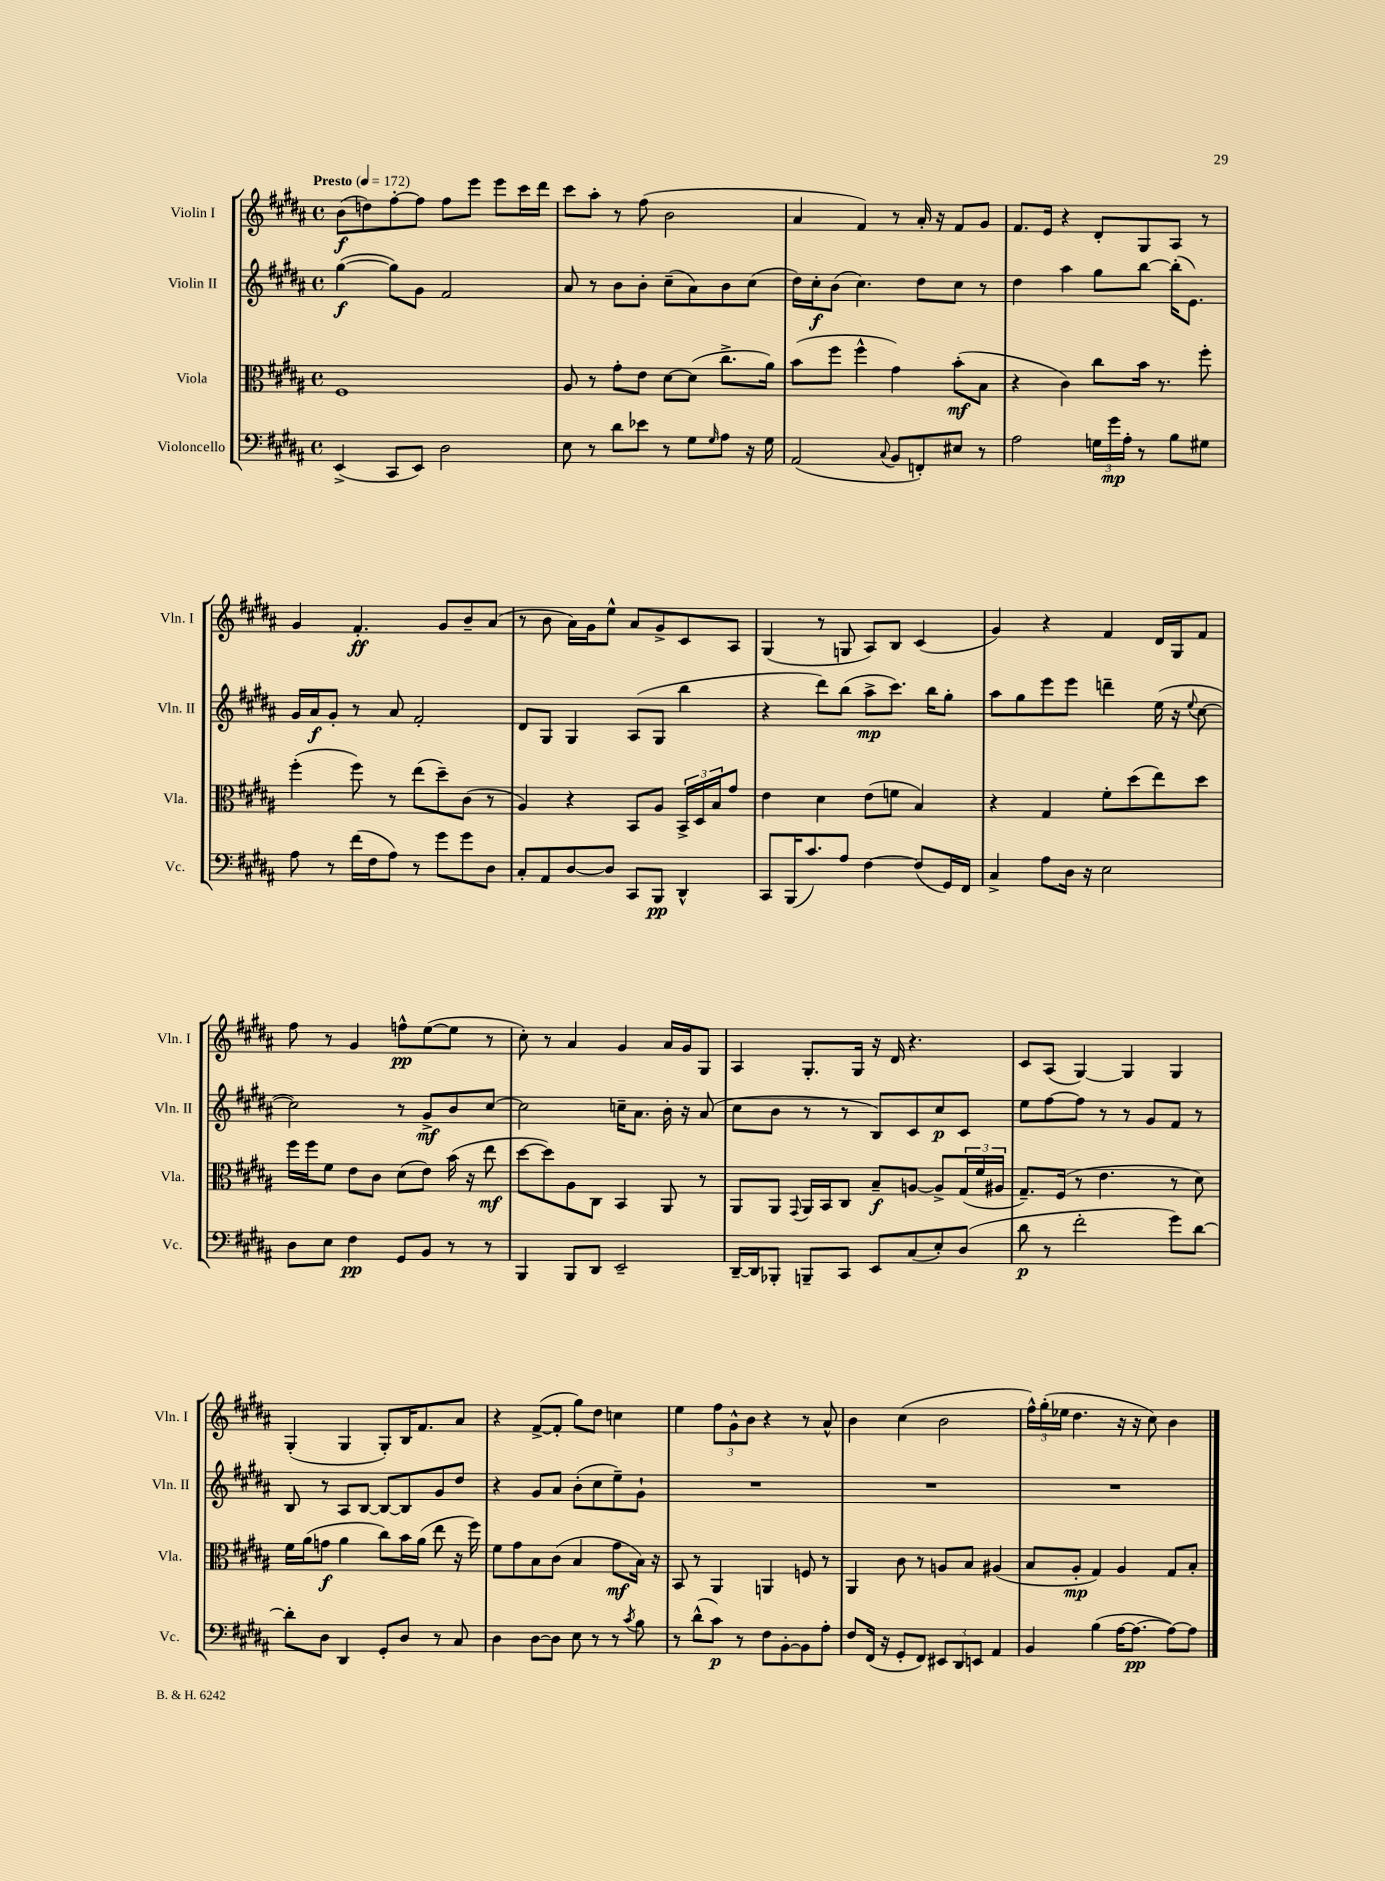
<<
\new StaffGroup <<
\new Staff = "s0" \with { instrumentName = "Violin I" shortInstrumentName = "Vln. I" } {
    \clef treble \key b \major \defaultTimeSignature \time 4/4 \tempo "Presto" 4 = 172
    b'8\f( d''8) fis''8~-. fis''8 fis''8 e'''8 e'''8 cis'''16 dis'''16 |
    cis'''8 ais''8-. r8 fis''8( b'2 |
    ais'4 fis'4) r8 ais'16-. r16 fis'8 gis'8 |
    fis'8. e'16 r4 dis'8-. gis8 ais8 r8 |
    gis'4 fis'4.-.\ff gis'8 b'8-- ais'8( |
    r8 b'8 ais'16) gis'16 e''8-^ ais'8 gis'8-> cis'8 ais8 |
    gis4( r8 g8 ais8) b8 cis'4( |
    gis'4) r4 fis'4 dis'16 gis16 fis'8 |
    fis''8 r8 gis'4 f''8-^\pp e''8~( e''8 r8 |
    cis''8-.) r8 ais'4 gis'4 ais'16 gis'16 gis8 |
    ais4 gis8.-. gis16 r16 dis'16 r4. |
    cis'8 ais8( gis4~) gis4 gis4 |
    gis4-.( gis4 gis8-.) b16 fis'8. ais'8 |
    r4 fis'8~->( fis'8-. gis''8) dis''8 c''4 |
    e''4 \tuplet 3/2 { fis''8 gis'8-^ b'8 } r4 r8 ais'8-^ |
    b'4 cis''4( b'2 |
    \tuplet 3/2 { fis''16-^) gis''16-.( ees''16 } dis''4. r16 r16 cis''8) b'4 \bar "|." |
}
\new Staff = "s1" \with { instrumentName = "Violin II" shortInstrumentName = "Vln. II" } {
    \clef treble \key b \major \defaultTimeSignature \time 4/4
    gis''4~\f( gis''8) gis'8 fis'2 |
    ais'8 r8 b'8 b'8-. cis''8--( ais'8) b'8 cis''8( |
    dis''16) cis''16-.\f b'8( cis''4.) dis''8 cis''8 r8 |
    dis''4 ais''4 gis''8 b''8~ b''16-.( e'8.) |
    gis'16 ais'16\f gis'8-. r8 ais'8 fis'2-. |
    dis'8 gis8 gis4 ais8( gis8 b''4 |
    r4 dis'''8) b''8( ais''8->\mp cis'''8.) b''16 gis''8-. |
    ais''8 gis''8 e'''8 e'''8 d'''4-- e''16( r16 \appoggiatura { e''8 } cis''8~ |
    cis''2) r8 gis'8->\mf b'8 cis''8~ |
    cis''2 c''16-- ais'8. b'16-. r16 ais'8( |
    cis''8 b'8 r8 r8 b8) cis'8 cis''8\p cis'8 |
    e''8 fis''8~ fis''8 r8 r8 gis'8 fis'8 r8 |
    b8 r8 ais8 b8~ b8~ b8 gis'8 dis''8 |
    r4 gis'8 ais'8 b'8-.( cis''8 e''8--) gis'8-! |
    R1 |
    R1 |
    R1 \bar "|." |
}
\new Staff = "s2" \with { instrumentName = "Viola" shortInstrumentName = "Vla." } {
    \clef alto \key b \major \defaultTimeSignature \time 4/4
    fis1 |
    ais8 r8 gis'8-. e'8 dis'8~ dis'8( cis''8.-> ais'16) |
    b'8( fis''8 fis''4-^ gis'4) b'8-.\mf( b8 |
    r4 cis'4) cis''8 b'16 r8. fis''8-. |
    fis''4-.( fis''8) r8 e''8( dis''8--) cis'8( r8 |
    ais4) r4 b,8 ais8 \tuplet 3/2 { b,16-> dis16 b16 } gis'8 |
    e'4 dis'4 e'8( f'8 b4) |
    r4 gis4 fis'8-. dis''8( e''8) dis''8 |
    fis''16 fis''16 fis'8 e'8 cis'8 dis'8( e'8) b'16( r16 e''8\mf |
    dis''8~ dis''8) ais8 cis8 b,4 ais,8 r8 |
    ais,8 ais,8 \appoggiatura { gis,8 } ais,16 b,16 cis8 b8--\f a8~ a8-> \tuplet 3/2 { gis16( fis'16 ais16 } |
    gis8.--) fis16( r8 e'4. r8 dis'8) |
    fis'16 ais'16( g'8\f ais'4 cis''8) b'16 ais'16( e''8 r16 fis''16) |
    fis'8 gis'8 b8 cis'8( b4 gis'8\mf b16) r16 |
    b,8 r8 ais,4 a,4 f8 r8 |
    ais,4 cis'8 r8 a8 b8 ais4( |
    b8 ais8-.\mp gis4) ais4 gis8 b8-. \bar "|." |
}
\new Staff = "s3" \with { instrumentName = "Violoncello" shortInstrumentName = "Vc." } {
    \clef bass \key b \major \defaultTimeSignature \time 4/4
    e,4->( cis,8 e,8) dis2 |
    e8 r8 dis'8 ees'8 r8 gis8 \grace { gis16 } ais8 r16 gis16 |
    ais,2( \appoggiatura { cis8 } b,8 f,8-.) eis8 r8 |
    ais2 \tuplet 3/2 { g16 gis'16\mp ais16-. } r8 b8 gis8 |
    ais8 r8 fis'16( fis16 ais8) r8 gis'8 gis'8 dis8 |
    cis8-. ais,8 dis8~ dis8 cis,8 b,,8\pp dis,4-^ |
    cis,8 b,,16( cis'8.) ais8 fis4~ fis8( gis,16) fis,16 |
    cis4-> ais8 dis16 r16 e2 |
    dis8 e8 fis4\pp gis,8 b,8 r8 r8 |
    b,,4 b,,8 dis,8 e,2-- |
    dis,16~-- dis,16 bes,,8-. b,,8-- cis,8 e,8 cis8( e8-.) dis8( |
    dis'8\p r8 fis'2-. gis'8) dis'8~ |
    dis'8-. dis8 dis,4 gis,8-. dis8 r8 cis8 |
    dis4 dis8~ dis8 e8 r8 r8 \acciaccatura { cis'8 } b8 |
    r8 dis'8-^( cis'8\p) r8 fis8 b,8~-. b,8 ais8-. |
    fis8 fis,16( r16 gis,8-. fis,8) \tuplet 3/2 { eis,8 dis,8 e,8 } ais,4 |
    b,4 b4( ais16~ ais8.~\pp ais8~) ais8 \bar "|." |
}
>>
>>
\layout { \context { \Score \remove "Bar_number_engraver" } }
